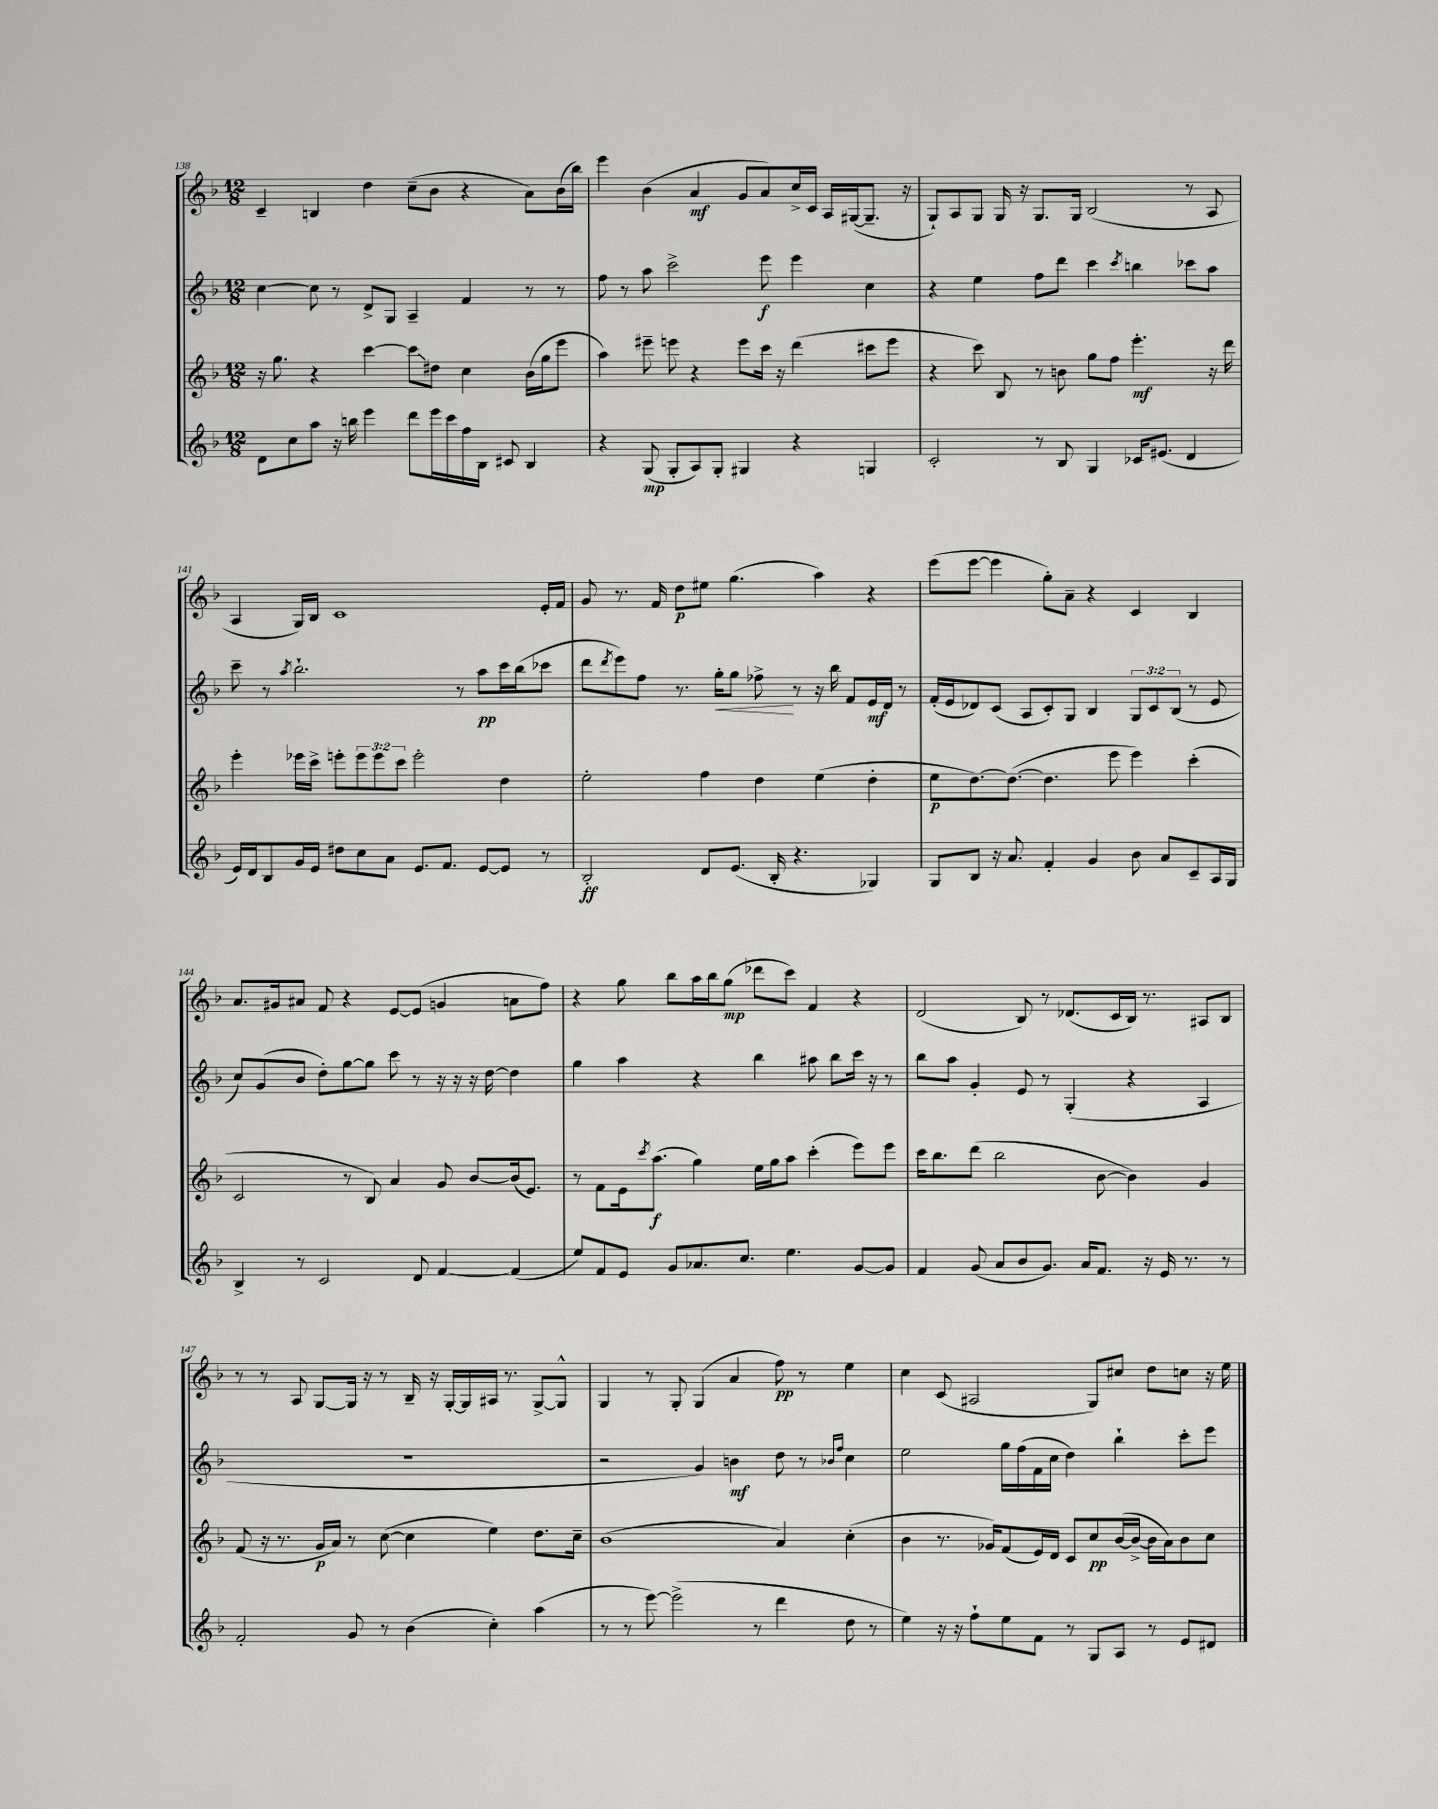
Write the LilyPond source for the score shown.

<<
\new StaffGroup <<
\new Staff = "s0" {
    \clef treble \key f \major \numericTimeSignature \time 12/8
    c'4-- b4 d''4 c''8--( bes'8 r4 a'8) bes'16( bes''16) |
    e'''4 bes'4( a'4\mf g'8 a'8) c''16-> c'16 a16 gis16~( gis8.-- r16 |
    g8-!) a8 g8 g16 r16 g8. g16 bes2( r8 a8 |
    a4 g16) bes16 c'1 e'16-. f'16 |
    g'8 r8. f'16 d''8\p eis''8 g''4.( a''4) r4 |
    e'''8( e'''8~ e'''4 g''8-.) a'8-- r4 c'4 bes4 |
    a'8. gis'16 ais'8 f'8 r4 e'8~ e'8( g'4 a'8 f''8) |
    r4 g''8 bes''8 a''16 bes''16 g''8\mp( des'''8 c'''8) f'4 r4 |
    d'2( bes8) r8 des'8.( c'16 bes16) r8. ais8 bes8 |
    r8 r8 a8 g8~ g16 r16 r8 bes16-- r16 g16~-. g16 ais16 r8. g8~-> g8-^ |
    g4 r8 g8-. g4( a'4 f''8\pp) r8 e''4 |
    c''4 c'8( ais2 g8) cis''8 d''8 c''8 r16 e''16 \bar "|." |
}
\new Staff = "s1" {
    \clef treble \key f \major \numericTimeSignature \time 12/8 \override Staff.TupletNumber.text = #tuplet-number::calc-fraction-text
    c''4~ c''8 r8 d'8-> g8 a4-- f'4 r8 r8 |
    f''8 r8 a''8 c'''2-> e'''8\f e'''4 c''4 |
    r4 e''4 f''8 d'''8 c'''4 \acciaccatura { c'''8 } b''4 ces'''8 a''8 |
    c'''8-- r8 \acciaccatura { a''8 } bes''2.-! r8 a''8\pp c'''16 bes''16( ces'''8 |
    d'''8 \acciaccatura { d'''8 } e'''8) f''8 r8. g''16-.\< g''8 fes''8->\! r8 r16 bes''16 f'8 e'16\mf d'16 r8 |
    f'16-.( e'16 des'8) c'8( a8 c'8-.) g8 bes4 \tuplet 3/2 { g8 c'8 bes8( } r8 e'8 |
    c''8) g'8( bes'8 d''8-.) g''8~ g''8 c'''8 r8 r16 r16 r16 d''16~ d''4 |
    g''4 a''4 r4 bes''4 ais''8 bes''8 c'''16 r16 r8 |
    bes''8 a''8 g'4-. e'8 r8 g4-.( r4 a4 |
    R1. |
    r2 g'4) b'4\mf d''8 r8 \grace { bes'16 f''16 } c''4 |
    e''2 g''16 f''16( f'16 c''16 d''4) bes''4-! c'''8-. e'''8 \bar "|." |
}
\new Staff = "s2" {
    \clef treble \key f \major \numericTimeSignature \time 12/8 \override Staff.TupletNumber.text = #tuplet-number::calc-fraction-text
    r16 g''8. r4 c'''4~ c'''8\glissando dis''8 c''4 bes'16( g''16 e'''8 |
    a''4) eis'''8-- e'''8 r4 e'''8 c'''16 r16 d'''4( cis'''8 e'''8 |
    r4 c'''8) bes8 r8 b'8 g''8 f''8 e'''4.-.\mf r16 d'''16 |
    e'''4-. ees'''16 c'''16-> e'''8-. \tuplet 3/2 { e'''8 e'''8 c'''8 } e'''2-. d''4 |
    e''2-. f''4 d''4 e''4( d''4-. |
    e''8\p d''8.~) d''8.~( d''4. e'''8 e'''4) c'''4-.( |
    c'2 r8 bes8) a'4 g'8 bes'8~ bes'16( e'8.) |
    r8 f'8 e'16 \acciaccatura { c'''8 } a''8.\f( g''4) e''16 g''16 a''8 c'''4-.( e'''8) e'''8 |
    c'''16 bes''8. d'''8( bes''2 bes'8~ bes'4) g'4 |
    f'8( r16 r8. g'16\p a'16) r8 c''8~( c''4 e''4) d''8. c''16-- |
    bes'1( a'4) c''4-.( |
    bes'4 r8. ges'16) f'8( e'16) d'16 c'8 c''8\pp bes'16~( bes'16~-> bes'16 a'16) bes'8 c''8 \bar "|." |
}
\new Staff = "s3" {
    \clef treble \key f \major \numericTimeSignature \time 12/8
    d'8 c''8 a''8 r16 b''16 e'''4 d'''8 e'''16 c'''16 f''16 bes16 cis'8 bes4 |
    r4 g8\mp( g8-. a8) g8-. gis4 r4 g4 |
    c'2-. r8 bes8 g4 ces'16 eis'8.( d'4 |
    e'16) d'16 bes8 g'16 e'16 dis''8 c''8 a'8 e'8. f'8. e'8~ e'8 r8 |
    bes2-.\ff d'8 e'8.( bes16-. r4. ges4) |
    g8 bes8 r16 a'8. f'4-. g'4 bes'8 a'8 c'8-- a16 g16 |
    bes4-> r8 c'2 d'8 f'4~ f'4( |
    e''8) f'8 e'8 g'8 aes'8. c''8. e''4. g'8~ g'8 |
    f'4 g'8( a'8 bes'8 g'8.) a'16 f'8. r16 e'16 r8. r8 |
    f'2-. g'8 r8 bes'4( c''4-.) a''4( |
    r8 r8 e'''8~) e'''2->( r8 d'''4 d''8 r8 |
    e''4) r16 r16 f''8-! e''8 f'8 r8 g8 a8 r8 e'8 dis'8 \bar "|." |
}
>>
>>
\layout { \context { \Score currentBarNumber = #138 } }
